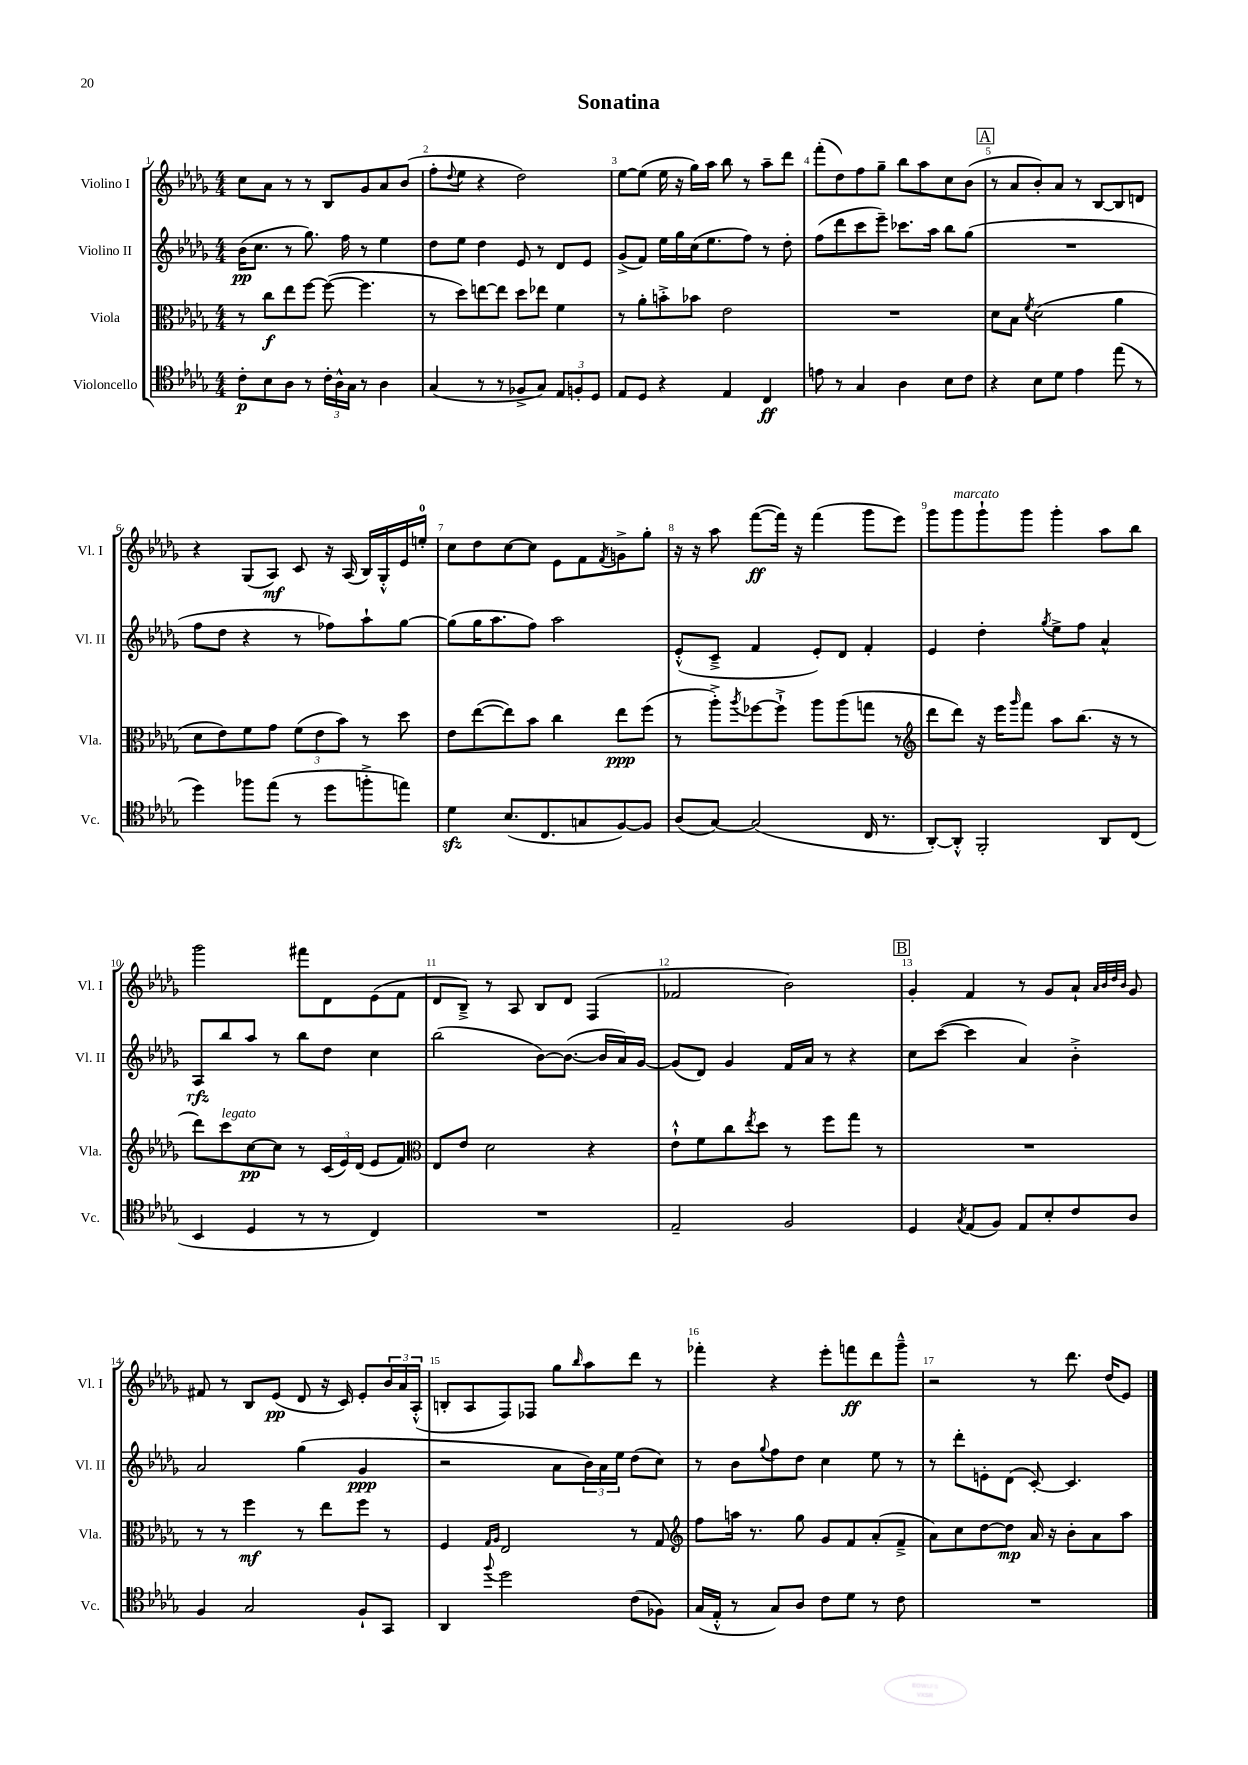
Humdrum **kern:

**kern	**kern	**kern	**kern
*staff4	*staff3	*staff2	*staff1
*clefC4	*clefC3	*clefG2	*clefG2
*k[b-e-a-d-g-]	*k[b-e-a-d-g-]	*k[b-e-a-d-g-]	*k[b-e-a-d-g-]
*M4/4	*M4/4	*M4/4	*M4/4
8c'	8r	(16b-	8cc
.	.	8.cc	.
8B-	8cc	.	8a-
8A-	8ee-	8r	8r
8r	[8ff	8.gg-)	8r
24c'	(8ff_	.	8B-
24A-^^	.	.	.
.	.	16ff	.
24G-	.	.	.
8r	4.ff]	8r	8g-
4A-	.	4ee-	8a-
.	.	.	(8b-
=	=	=	=
(4G-	8r	8dd-	8ff'
.	.	.	8qqdd-
.	8dd-)	8ee-	8ee-
8r	[8ee	4dd-	4r
8r	8ee]	.	.
8F-^	8dd-	8e-	2dd-)
8G-)	8ee-	8r	.
12E-	4f	8d-	.
12F'	.	.	.
.	.	8e-	.
12D-	.	.	.
=	=	=	=
8E-	8r	(8g-^	[8ee-
8D-	8a-'	8f)	(8ee-]
4r	8b'^	16ee-	16ee-
.	.	16gg-	16r
.	8b-	(16cc	16gg-)
.	.	8.ee-	16aa-
4E-	2e-	.	8bb-
.	.	8ff)	8r
4C	.	8r	8aa-~
.	.	8dd-'	8ddd-
=	=	=	=
8e	1r	(8ff	(8fff'
8r	.	8ddd-	8dd-)
4G-	.	8ccc	8ff
.	.	8eee-~)	8gg-~
4A-	.	8.ccc-	8bb-
.	.	.	8aa-
.	.	16aa-	.
8B-	.	8bb-	8cc
8c	.	(8gg-	(8b-
=	=	=	=
4r	8d-	1r	8r
.	8B-	.	8a-
.	8qf	.	.
8B-	(2d-	.	8b-')
8d-	.	.	8a-
4e-	.	.	8r
.	.	.	[8B-
(8ee-	4a-	.	8B-]
8r	.	.	8d
=	=	=	=
4dd-)	8d-	8ff	4r
.	8e-)	8dd-	.
8ff-	8f	4r	(8G-
(8ee-	8g-	.	8A-)
8r	(12f	8r	8c
.	12e-	.	.
8dd-	.	8ff-)	16r
.	12b-)	.	.
.	.	.	(16A-
8ff'^	8r	8aa-`	16B-)
.	.	.	16G-'^^
8ee)	8dd-	[8gg-	16e-
.	.	.	16ee'
=	=	=	=
4d-	8e-	(8gg-]	8cc
.	([8ee-	16gg-	8dd-
.	.	8.aa-	.
(8.B-	8ee-])	.	[8cc
.	8b-	8ff)	8cc]
8.C	.	.	.
.	4cc	2aa-	8e-
8G	.	.	8f
.	.	.	8qf
[8F)	8ee-	.	8g^
8F]	(8ff	.	8gg-'
=	=	=	=
(8A-	8r	(8e-'^^	16r
.	.	.	16r
[8G-)	8aa-'^)	8c~^	8aa-
.	8qaa-	.	.
(2G-]	[8ff-	4f	([8fff
.	8ff-`^]	.	16fff])
.	.	.	16r
.	8aa-	8e-')	(4fff
.	(8aa-	8d-	.
16C	8gg	4f'	8ggg-
8.r	.	.	.
.	8r	.	8eee-)
=	=	=	=
*	*clefG2	*	*
[8AA-')	8ddd-	4e-	8ggg-
8AA-'^^]	8ddd-)	.	8ggg-
2FF'	16r	4dd-'	8ggg-`
.	16eee-	.	.
.	16qqggg-	.	.
.	8fff	.	8ggg-
.	.	8qgg-	.
.	8aa-	8ee-^	4ggg-'
.	(8.bb-	8ff	.
8AA-	.	4a-^^	8aa-
.	16r	.	.
(8C	8r	.	8bb-
=	=	=	=
4BB-	8ddd-)	8A-	2ggg-
.	8ccc	8bb-	.
4D-	[8cc	8aa-	.
.	8cc]	8r	.
8r	8r	8bb-	8fff#
8r	(24c	8dd-	8d-
.	24e-)	.	.
.	(24d-	.	.
4C)	8e-	4cc	(8e-
.	8f)	.	8f
=	=	=	=
*	*clefC3	*	*
1r	8E-	(2bb-	8d-
.	8e-	.	8B-~^)
.	2d-	.	8r
.	.	.	8A-
.	.	[8b-)	8B-
.	.	(8.b-_	8d-
.	4r	.	(4F
.	.	16b-]	.
.	.	16a-)	.
.	.	[16g-	.
=	=	=	=
2E-~	8e-`^^	(8g-]	2f-
.	8f	8d-)	.
.	8cc	4g-	.
.	8qee-	.	.
.	8dd-	.	.
2F	8r	16f	2b-)
.	.	16a-	.
.	8ff	8r	.
.	8gg-	4r	.
.	8r	.	.
=	=	=	=
4D-	1r	8cc	4g-'
.	.	([8ccc	.
8qG-	.	.	.
(8E-	.	4ccc]	4f
8F)	.	.	.
8E-	.	4a-)	8r
8B-'	.	.	8g-
8c	.	4b-'^	8a-`
.	.	.	32qqa-
.	.	.	32qqb-
.	.	.	32qqdd-
.	.	.	32qqb-
8A-	.	.	8g-
=	=	=	=
4F	8r	2a-	8f#
.	8r	.	8r
2G-	4ff	.	8B-
.	.	.	(8e-
.	8r	(4gg-	8d-
.	8ee-	.	16r
.	.	.	16c)
8F`	8ff	4g-	8e-'
8GG-	8r	.	24b-
.	.	.	24a-
.	.	.	(24A-'^^
=	=	=	=
4AA-	4F	2r	8B'
.	.	.	8A-
.	16qqG-	.	.
8qqff	16qqA-	.	.
2dd-	2E-	.	8F)
.	.	.	8F-
.	.	8a-	8gg-
.	.	.	16qqbb-
.	.	24b-)	8aa-
.	.	24a-	.
.	.	24ee-	.
(8c	8r	(8dd-	8ddd-
8F-)	8G-	8cc)	8r
=	=	=	=
*	*clefG2	*	*
(16G-	8ff	8r	4fff-'
16E-'^^	.	.	.
8r	16aa	8b-	.
.	8.r	.	.
.	.	8qqgg-	.
8G-)	.	8ff	4r
8A-	8gg-	8dd-	.
8c	8g-	4cc	8eee-'
8d-	8f	.	8fff
8r	(8a-'	8ee-	8ddd-
8c	8f~^	8r	8ggg-~^^
=	=	=	=
1r	8a-)	8r	2r
.	8cc	8ddd-'	.
.	[8dd-	8e'	.
.	8dd-]	(8d-	.
.	16a-	[8c')	8r
.	16r	.	.
.	8b-'	4.c]	8.ddd-
.	8a-	.	.
.	.	.	(16dd-
.	8aa-	.	8e-)
==	==	==	==
*-	*-	*-	*-
